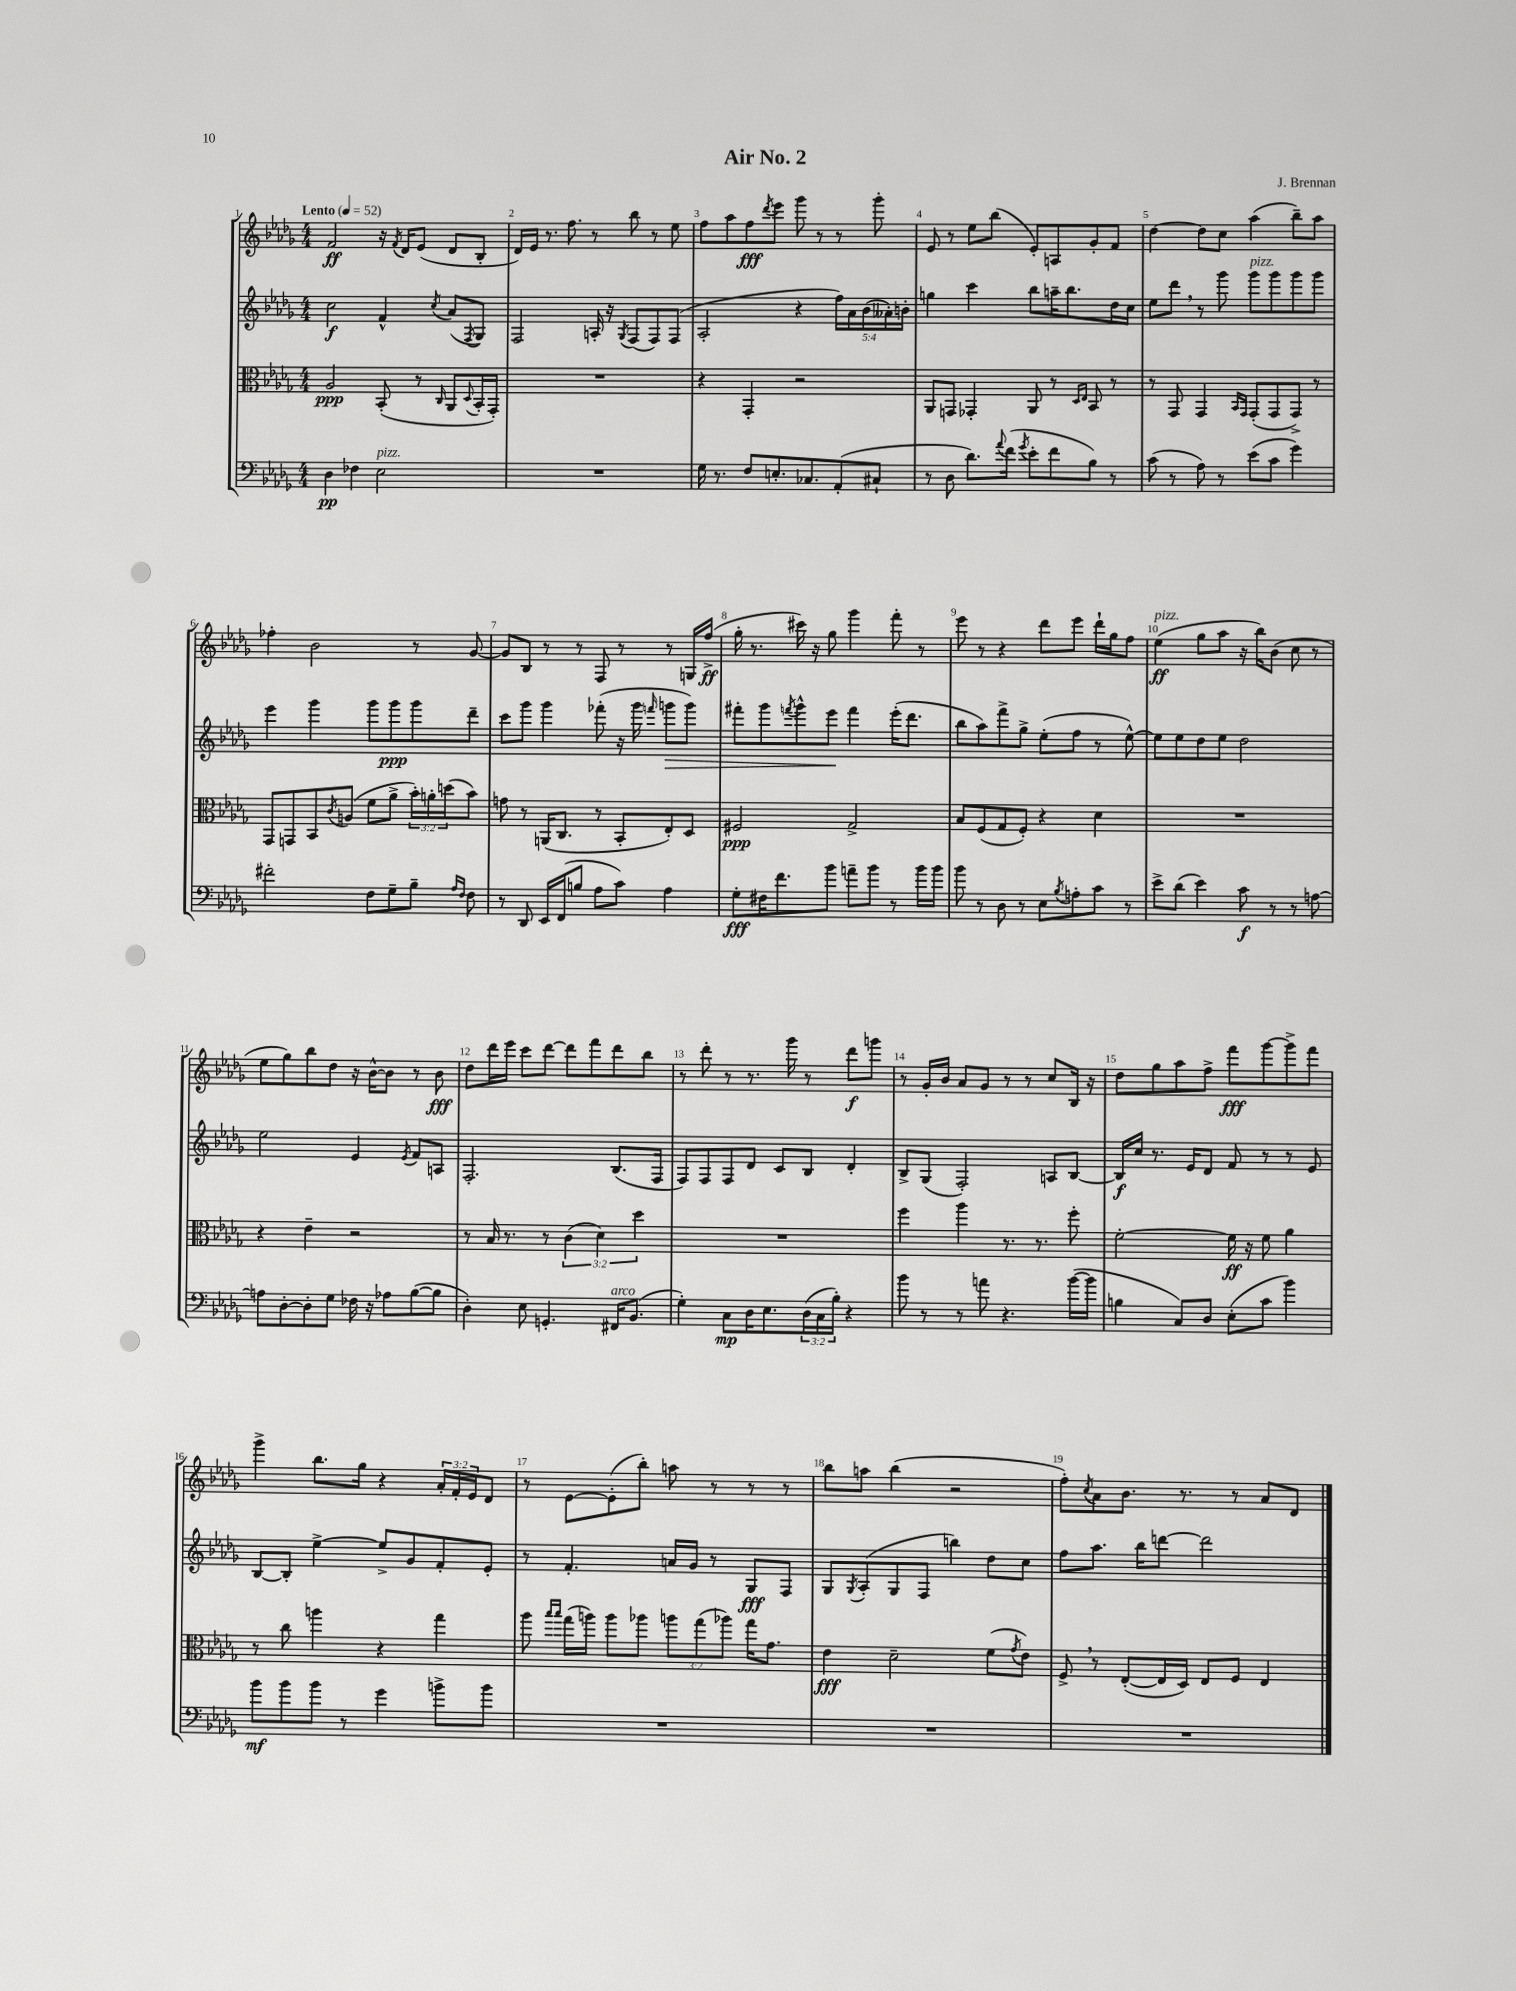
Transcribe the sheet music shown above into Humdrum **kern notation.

**kern	**kern	**kern	**kern
*staff4	*staff3	*staff2	*staff1
*clefF4	*clefC3	*clefG2	*clefG2
*k[b-e-a-d-g-]	*k[b-e-a-d-g-]	*k[b-e-a-d-g-]	*k[b-e-a-d-g-]
*M4/4	*M4/4	*M4/4	*M4/4
*MM52	*MM52	*MM52	*MM52
4D-	2A-	2cc	2f
4F-	.	.	.
2E-	(8BB-'	4f^^	16r
.	.	.	8qf
.	.	.	16d-
.	8r	.	(8e-
.	16qqC	8qcc	.
.	8AA-	(8a-	8d-
.	8qqD-	8qF	.
.	16BB-'	8G-)	8B-'
.	16GG-')	.	.
=	=	=	=
1r	1r	2F	16d-)
.	.	.	16e-
.	.	.	8.r
.	.	.	8.ff
.	.	16A'	8r
.	.	16r	.
.	.	8qG-	.
.	.	(8F	8bb-
.	.	8F)	8r
.	.	(8F	8ee-
=	=	=	=
16G-	4r	2A-'	8ff
8.r	.	.	.
.	.	.	8aa-
8F	4GG-'	.	8ff
.	.	.	8qddd-
8.E'	.	.	8eee-
.	2r	4r	8ggg-
8.C-	.	.	.
.	.	.	8r
(8AA-'	.	20ff)	8r
.	.	20a-	.
.	.	(20b-	.
8C#`	.	.	8ggg-'
.	.	20a--')	.
.	.	20b'	.
=	=	=	=
8r	8AA-	4gg	8e-
8D-	8GG	.	8r
8.d-)	4GG-'	4ccc	8ee-
.	.	.	(8bb-
8qqa-	.	.	.
(16f	.	.	.
8qg-	.	.	.
8e-'	8AA-	8bb-	8e-')
8f	8r	16aa~	8A
.	.	8.bb-	.
.	16qqD-	.	.
.	16qqE-	.	.
8B-)	8BB-	.	8g-'
8r	8r	16dd-	8f
.	.	16cc	.
=	=	=	=
(8c	8r	8ee-	[4dd-
8r	8GG-	8ddd-	.
8A-)	4GG-	8r	8dd-]
8r	.	8ggg-	8cc
.	16qqBB-	.	.
.	16qqGG-	.	.
(8e-	(8GG-'	8ggg-	(4aa-
8c	8GG-	8ggg-	.
4g-)	8GG-^)	8ggg-	8bb-~)
.	8r	8ggg-	8aa-
=	=	=	=
2f#'	8GG-	4eee-	4ff-'
.	8GG	.	.
.	8BB-	4ggg-	2b-
.	8qc	.	.
.	(8A	.	.
8F	8f	8ggg-	.
8G-~	8a-^	8ggg-	.
8B-~	24b-')	8ggg-	8r
.	24a'	.	.
.	(24dd	.	.
16qqA-	.	.	.
16qqF	.	.	.
8F	8b-)	8ddd-~	[8g-
=	=	=	=
8r	8g	8ccc	8g-]
8DD-	8r	8ggg-	8B-
16EE-	(16AA	4ggg-	8r
(16FF	8.C	.	.
8B	.	.	8r
8A-	8r	(8fff-'	8F
8c)	8BB-'	16r	8r
.	.	16ggg-	.
.	.	16qqfff	.
4A-	8E-')	8ggg	8r
.	8D-	8ggg)	16G
.	.	.	(16ff^
=	=	=	=
8G-'	2F#	8fff#'	16gg-'
.	.	.	8.r
16F#	.	8ggg-	.
8.f	.	.	.
.	.	8qfff	.
.	.	8ggg-^^	16ccc#)
.	.	.	16r
8b-	.	8eee-	8gg-
8a~	2G-^	4fff	4ggg-
8b-	.	.	.
8r	.	(16eee-'	8fff'
.	.	8.ddd-	.
16b-	.	.	8r
16b-	.	.	.
=	=	=	=
8b-	8B-	8bb-	8eee-
8r	(8F	8aa-)	8r
8D-	8G-	8fff^	4r
8r	8F')	8gg-^	.
8E-	4r	(8ee-'	8ddd-
8qB-	.	.	.
8A'	.	8ff	8eee-
8c	4d-	8r	16ddd-`
.	.	.	16gg-
8r	.	[8ee-^^)	8ff
=	=	=	=
8e-^	1r	8ee-]	(4ee-
(8d-	.	8ee-	.
4e-)	.	8dd-	8gg-
.	.	8ee-	8aa-
8c	.	2dd-	16r
.	.	.	16bb-)
8r	.	.	(8b-
8r	.	.	8cc
[8A	.	.	8r
=	=	=	=
8A]	4r	2ee-	8ee-
[8D-'	.	.	8gg-)
8D-']	4e-~	.	8bb-
8G-	.	.	8dd-
16F-	2r	4e-	16r
16r	.	.	[16b-^^
8A-	.	.	8b-]
.	.	8qe-	.
([8B-	.	8f	8r
8B-]	.	8A	8b-
=	=	=	=
4D-')	8r	2.F'	8dd-
.	16B-	.	16ddd-
.	8.r	.	16eee-
8E-	.	.	8ccc
4.GG'	8r	.	[8ddd-
.	(6c	.	8ddd-]
.	.	.	8fff
.	6d-)	.	.
16FF#	.	(8.B-	8ddd-
(8.BB-	.	.	.
.	6dd-	.	.
.	.	.	8bb-
.	.	16F	.
=	=	=	=
4G-')	1r	8F)	8r
.	.	8F	8ddd-'
8C	.	8F	8r
16D-	.	8d-	8.r
8.E-	.	.	.
.	.	8c	.
.	.	.	16ggg-
(24D-	.	8B-	8r
24C	.	.	.
24B-')	.	.	.
4r	.	4d-'	8ddd-
.	.	.	8ggg
=	=	=	=
8b-	4ff	8B-^	8r
8r	.	(8G-	16g-'
.	.	.	16b-
8r	4aa-	2F')	8a-
8a	.	.	8g-
4.r	8.r	.	8r
.	.	.	8r
.	8.r	.	.
.	.	8A	8cc
([16b-	8ff'	[8B-	16B-
16b-]	.	.	16r
=	=	=	=
4B	[2f'	16B-]	8dd-
.	.	16cc	.
.	.	8.r	8gg-
8C)	.	.	8aa-
.	.	16e-	.
8D-	.	8d-	8ff^
(8E-'	16f]	8f	8fff
.	16r	.	.
8c	8f	8r	[8ggg-
4b-)	4a-	8r	8ggg-^]
.	.	8e-	8fff
=	=	=	=
8b-	8r	[8B-	4ggg-^
8b-	8cc	8B-']	.
8b-	4aa	[4ee-^	8.bb-
8r	.	.	.
.	.	.	16gg-
4g-	4r	8ee-^]	4r
.	.	8g-	.
8b^	4gg-	8f'	24a-'
.	.	.	24f'
.	.	.	24e-
8b	.	8e-'	8d-
=	=	=	=
1r	8aa-	8r	8r
.	16qqbb-	.	.
.	16qqbb-	.	.
.	(16gg-	4.f'	[8e-
.	16aa)	.	.
.	8aa	.	(8e-']
.	8aa-	.	8bb-')
.	12aa	16a	8aa
.	.	16g-	.
.	(12gg-	.	.
.	.	8r	8r
.	12aa-)	.	.
.	16gg-	8G-	8r
.	8.g-	.	.
.	.	8F	8r
=	=	=	=
1r	4e-	8G-	8bb-
.	.	8qG-	.
.	.	(8A-'	8aa
.	2d-~	8G-	(4bb-
.	.	8F	.
.	.	4bb)	2r
.	(8f	8dd-	.
.	8qg-	.	.
.	8e-)	8cc	.
=	=	=	=
1r	8F^	8ff	8ff')
.	.	.	8qcc
.	8r	8.aa-	8a-
.	([8E-'	.	8.b-
.	.	16bb-	.
.	16E-]	[8ddd	.
.	16D-)	.	8.r
.	8E-	2ddd]	.
.	8F	.	8r
.	4E-	.	8a-
.	.	.	8d-
==	==	==	==
*-	*-	*-	*-
